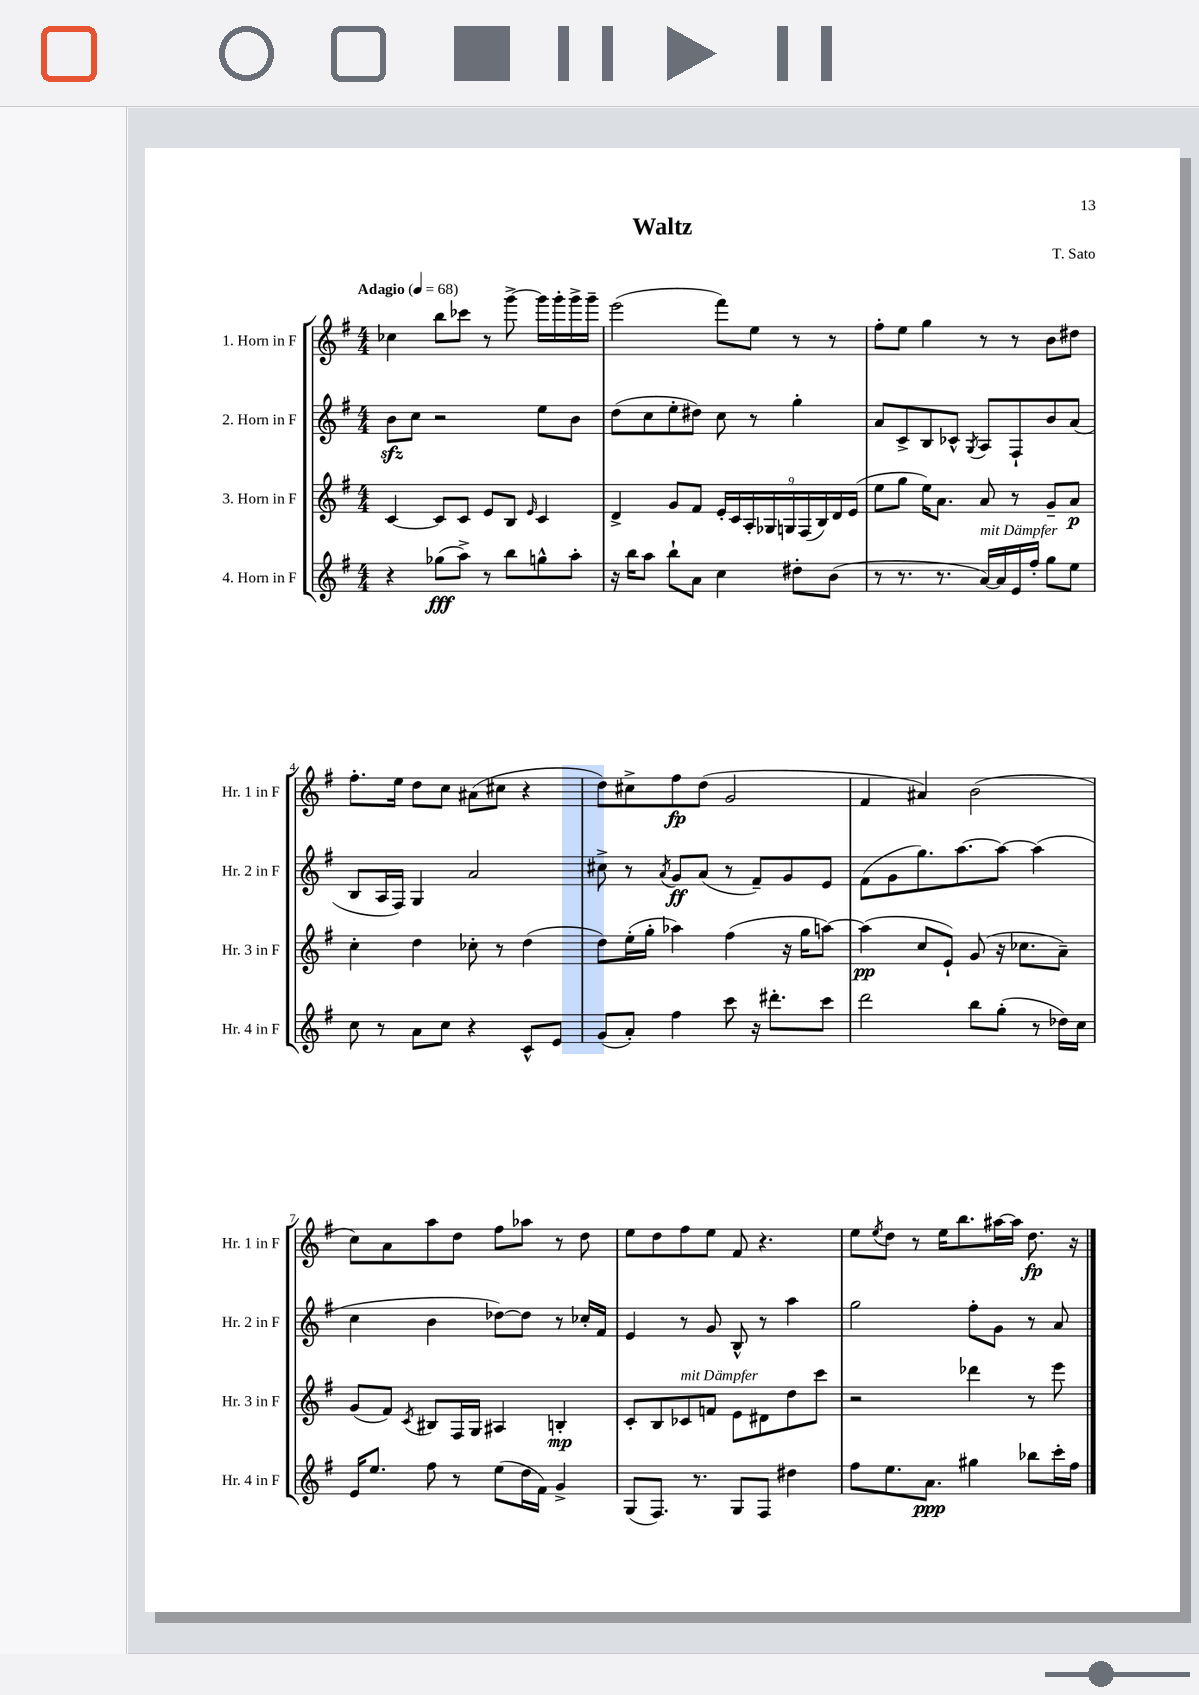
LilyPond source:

\header { title = "Waltz" composer = "T. Sato" }
<<
\new StaffGroup <<
\new Staff = "s0" \with { instrumentName = "1. Horn in F" shortInstrumentName = "Hr. 1 in F" } {
    \clef treble \key g \major \numericTimeSignature \time 4/4 \tempo "Adagio" 4 = 68
    ces''4 b''8 ces'''8 r8 g'''8~-> g'''16 g'''16-. g'''16-> g'''16-- |
    e'''2( fis'''8) e''8 r8 r8 |
    fis''8-. e''8 g''4 r8 r8 b'8 dis''8 |
    fis''8.-. e''16 d''8 c''8 ais'8( cis''8 r4 |
    d''8) cis''8-> fis''8\fp d''8( g'2 |
    fis'4 ais'4) b'2( |
    c''8) a'8 a''8 d''8 fis''8 aes''8 r8 d''8 |
    e''8 d''8 fis''8 e''8 fis'8 r4. |
    e''8 \acciaccatura { e''8 } d''8 r8 e''16 b''8. ais''16~ ais''16 d''8.\fp r16 \bar "|." |
}
\new Staff = "s1" \with { instrumentName = "2. Horn in F" shortInstrumentName = "Hr. 2 in F" } {
    \clef treble \key g \major \numericTimeSignature \time 4/4
    b'8\sfz c''8 r2 e''8 b'8 |
    d''8( c''8 e''8-. dis''8) c''8 r8 g''4-. |
    a'8 c'8-> b8 ces'8-^ \acciaccatura { g8 } a8 fis8-! b'8 a'8( |
    b8 a16 fis16) g4 a'2 |
    cis''8-> r8 \acciaccatura { a'8 } g'8\ff a'8( r8 fis'8--) g'8 e'8 |
    fis'8( g'8 g''8.) a''8.~ a''8~ a''4( |
    c''4 b'4 des''8~) des''8 r8 ces''16-. fis'16 |
    e'4 r8 g'8 b8-^ r8 a''4 |
    g''2 fis''8-. g'8 r8 a'8 \bar "|." |
}
\new Staff = "s2" \with { instrumentName = "3. Horn in F" shortInstrumentName = "Hr. 3 in F" } {
    \clef treble \key g \major \numericTimeSignature \time 4/4
    c'4~ c'8 c'8 e'8 b8 \grace { e'16 } c'4 |
    d'4-> g'8 fis'8 \tuplet 9/8 { e'16-. c'16 a16-. ges16 g16 fis16( b16) d'16 e'16( } |
    e''8 g''8 e''16) a'8. a'8 r8 g'8-- a'8\p |
    c''4-. d''4 ces''8-. r8 d''4( |
    d''8) e''16-.( g''16-. aes''4) fis''4( r16 g''16 a''8~) |
    a''4\pp( c''8 e'8-!) g'8( r16 ces''8. a'8--) |
    g'8( fis'8) \acciaccatura { c'8 } bis8 fis16 g16 ais4 b4-.\mp |
    c'8-. b8 ces'8^\markup { \italic "mit Dämpfer" } f'8 e'8 dis'8 d''8 c'''8 |
    r2 des'''4 r8 e'''8 \bar "|." |
}
\new Staff = "s3" \with { instrumentName = "4. Horn in F" shortInstrumentName = "Hr. 4 in F" } {
    \clef treble \key g \major \numericTimeSignature \time 4/4
    r4 ges''8\fff( a''8->) r8 b''8 g''8-^ a''8-. |
    r16 b''16 a''8 b''8-! a'8 c''4 dis''8-. b'8( |
    r8 r8. r8. a'16~^\markup { \italic "mit Dämpfer" }) a'16 e'16 fis''16-. g''8 e''8 |
    c''8 r8 a'8 c''8 r4 c'8-^ e'8 |
    g'8( a'8-.) fis''4 c'''8 r16 dis'''8.-. c'''8 |
    d'''2 b''8 g''8-.( r8 des''16) c''16 |
    e'16 e''8. fis''8 r8 e''8( d''16 fis'16) g'4-> |
    g8( fis8.) r8. g8 fis8 dis''4 |
    fis''8 e''8. a'8.\ppp gis''4 bes''8 c'''16-. fis''16 \bar "|." |
}
>>
>>
